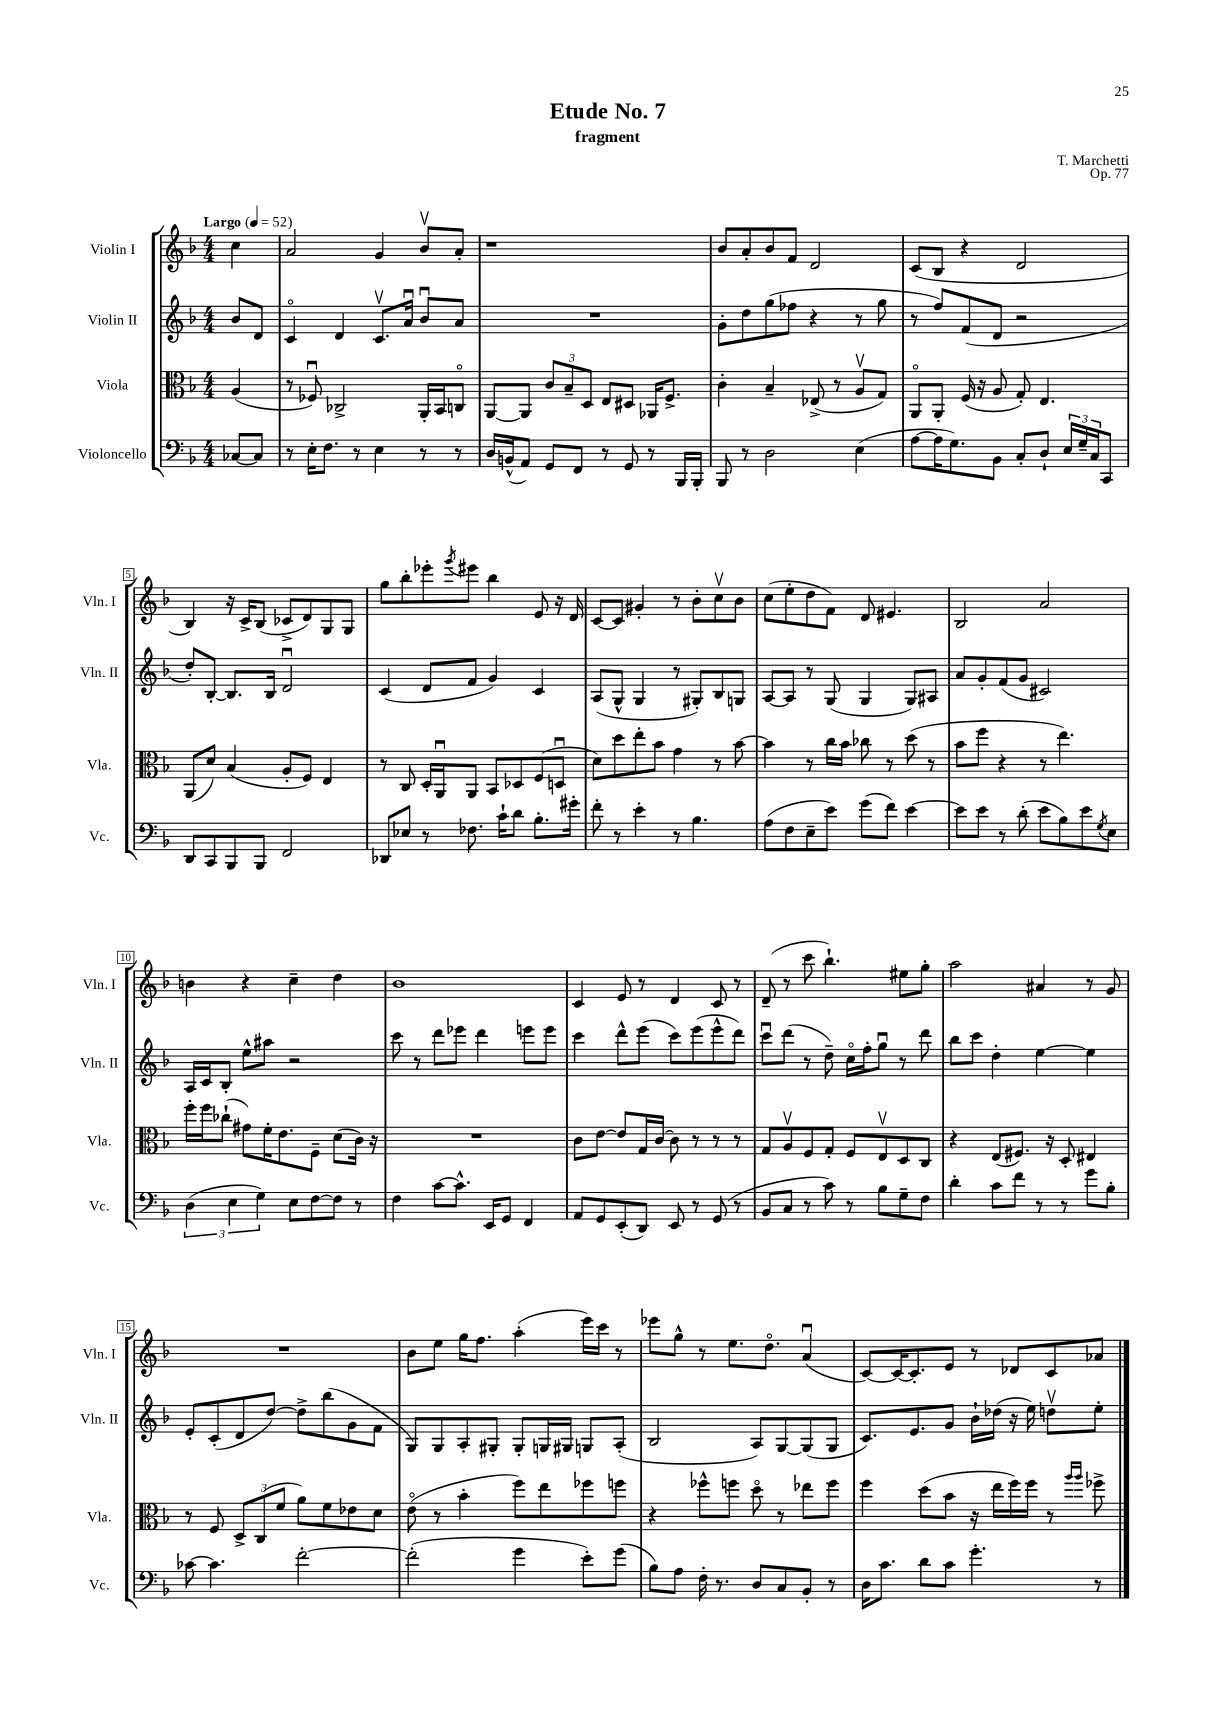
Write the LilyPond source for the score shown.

\header { title = "Etude No. 7" composer = "T. Marchetti" subtitle = "fragment" opus = "Op. 77" }
<<
\new StaffGroup <<
\new Staff = "s0" \with { instrumentName = "Violin I" shortInstrumentName = "Vln. I" } {
    \clef treble \key f \major \numericTimeSignature \time 4/4 \partial 4 \tempo "Largo" 4 = 52
    c''4 |
    a'2 g'4 bes'8\upbow a'8-. |
    r1 |
    bes'8 a'8-. bes'8 f'8 d'2 |
    c'8( bes8 r4 d'2 |
    bes4) r16 c'16-> bes8( ces'8-> d'8) g8 g8 |
    g''8 bes''8-. ees'''8-. \acciaccatura { g'''8 } eis'''8 bes''4 e'8 r16 d'16 |
    c'8~ c'8 gis'4-. r8 bes'8-. c''8\upbow bes'8 |
    c''8( e''8-. d''8 f'8) d'8 eis'4. |
    bes2 a'2 |
    b'4 r4 c''4-- d''4 |
    bes'1 |
    c'4 e'8 r8 d'4 c'8 r8 |
    d'8--( r8 c'''8 bes''4.-!) eis''8 g''8-. |
    a''2 ais'4 r8 g'8 |
    R1 |
    bes'8 e''8 g''16 f''8. a''4-.( e'''16) c'''16 r8 |
    ees'''8 g''8-^ r8 e''8. d''8.\flageolet a'4\downbow( |
    c'8~) c'16~ c'8.-. e'8 r8 des'8 c'8 aes'8 \bar "|." |
}
\new Staff = "s1" \with { instrumentName = "Violin II" shortInstrumentName = "Vln. II" } {
    \clef treble \key f \major \numericTimeSignature \time 4/4 \partial 4
    bes'8 d'8 |
    c'4\flageolet d'4 c'8.\upbow a'16\downbow bes'8\downbow a'8 |
    R1 |
    g'8-. d''8 g''8( fes''8 r4 r8 g''8 |
    r8 f''8) f'8( d'8 r2 |
    d''8-.) bes8~-. bes8. bes16 d'2\downbow |
    c'4( d'8 f'8 g'4) c'4 |
    a8( g8-^ g4 r8 gis8-.) bes8 g8 |
    a8~ a8 r8 g8( g4 g8) ais8 |
    a'8 g'8-. f'8( g'8 cis'2) |
    a16 c'16 bes8-. e''8-^ ais''8 r2 |
    c'''8 r8 d'''8 ees'''8 d'''4 e'''8 e'''8 |
    c'''4 d'''8-^ e'''8( c'''8) e'''8( e'''8-^ d'''8) |
    c'''8\downbow d'''8( r8 d''8--) c''16\flageolet f''16-. g''8\downbow r8 d'''8 |
    bes''8 c'''8 d''4-. e''4~ e''4 |
    e'8-. c'8-.( d'8 d''8~) d''8-> bes''8( g'8 f'8 |
    g8) g8 a8-. gis8-. gis8-. g16 gis16 g8 a8-.( |
    bes2 a8) g8~ g8( g8 |
    c'8.) e'8. g'8 bes'16-! des''16( r16 e''16) d''8\upbow e''8-. \bar "|." |
}
\new Staff = "s2" \with { instrumentName = "Viola" shortInstrumentName = "Vla." } {
    \clef alto \key f \major \numericTimeSignature \time 4/4 \partial 4
    a4( |
    r8 fes8\downbow) ces2-> a,16-. bes,16 c8\flageolet |
    a,8~ a,8 \tuplet 3/2 { c'8 bes8-- d8 } e8 dis8 aes,16 f8.-> |
    c'4-. bes4-- ees8->( r8 a8\upbow g8) |
    a,8\flageolet a,8-. f16( r16 a8 g8-.) e4. |
    a,8( d'8) bes4( a8-. f8) e4 |
    r8 c8 d16-. a,16\downbow a,8 bes,8 des8 f8( d8\downbow |
    d'8) d''8 e''8-. bes'8 g'4 r8 bes'8~ |
    bes'4 r8 c''16 bes'16 ces''8 r8 d''8( r8 |
    bes'8 f''8 r4 r8 e''4.) |
    f''16-. f''16 ces''8-!( gis'8) f'16-. e'8. f8-- d'8( c'16) r16 |
    R1 |
    c'8 e'8~ e'8 g16 c'16~ c'8 r8 r8 r8 |
    g8 a8\upbow f8 g8-. f8 e8\upbow d8 c8 |
    r4 e8( fis8.) r16 d8-. eis4 |
    r8 f8 \tuplet 3/2 { d8-> c8( f'8 } a'8) f'8 ees'8 d'8 |
    e'8\flageolet( r8 bes'4-. f''8) e''8 fes''8 f''8 |
    r4 fes''8-^ f''8 d''8\flageolet r8 ees''8 f''8 |
    f''4 d''8( bes'8 r16 e''16 f''16) f''16 r8 \grace { a''16 a''16 } fes''8-> \bar "|." |
}
\new Staff = "s3" \with { instrumentName = "Violoncello" shortInstrumentName = "Vc." } {
    \clef bass \key f \major \numericTimeSignature \time 4/4 \partial 4
    ces8~ ces8 |
    r8 e16-. f8. r8 e4 r8 r8 |
    d16 b,16-^( a,8) g,8 f,8 r8 g,8 r8 bes,,16 bes,,16-. |
    bes,,8 r8 d2 e4( |
    a8~ a16 g8.) bes,8 c8-. d8-! \tuplet 3/2 { e16 g16-- c16 } c,8 |
    d,8 c,8 bes,,8 bes,,8 f,2 |
    des,8 ees8 r8 fes8. c'16-! d'8 bes8.-. gis'16-. |
    f'8-. r8 e'4-. r8 bes4. |
    a8( f8 e8-- e'8) g'8( f'8) e'4~ |
    e'8 e'8 r8 d'8-.( e'8 bes8) e'8 \acciaccatura { g8 } e8 |
    \tuplet 3/2 { d4( e4 g4) } e8 f8~ f8 r8 |
    f4 c'8~ c'8.-^ e,16 g,8 f,4 |
    a,8 g,8 e,8-.( d,8) e,8 r8 g,8( r8 |
    bes,8 c8 r8 c'8) r8 bes8 g8-- f8 |
    d'4-. c'8 f'8 r8 r8 g'8 bes8-. |
    ces'8~ ces'4. f'2~-. |
    f'2-.( g'4 e'8-.) g'8( |
    bes8) a8 f16-. r8. d8 c8 bes,8-. r8 |
    d16 c'8. d'8 c'8 g'4.-. r8 \bar "|." |
}
>>
>>
\layout { \context { \Score \override BarNumber.stencil = #(make-stencil-boxer 0.1 0.3 ly:text-interface::print) } }
